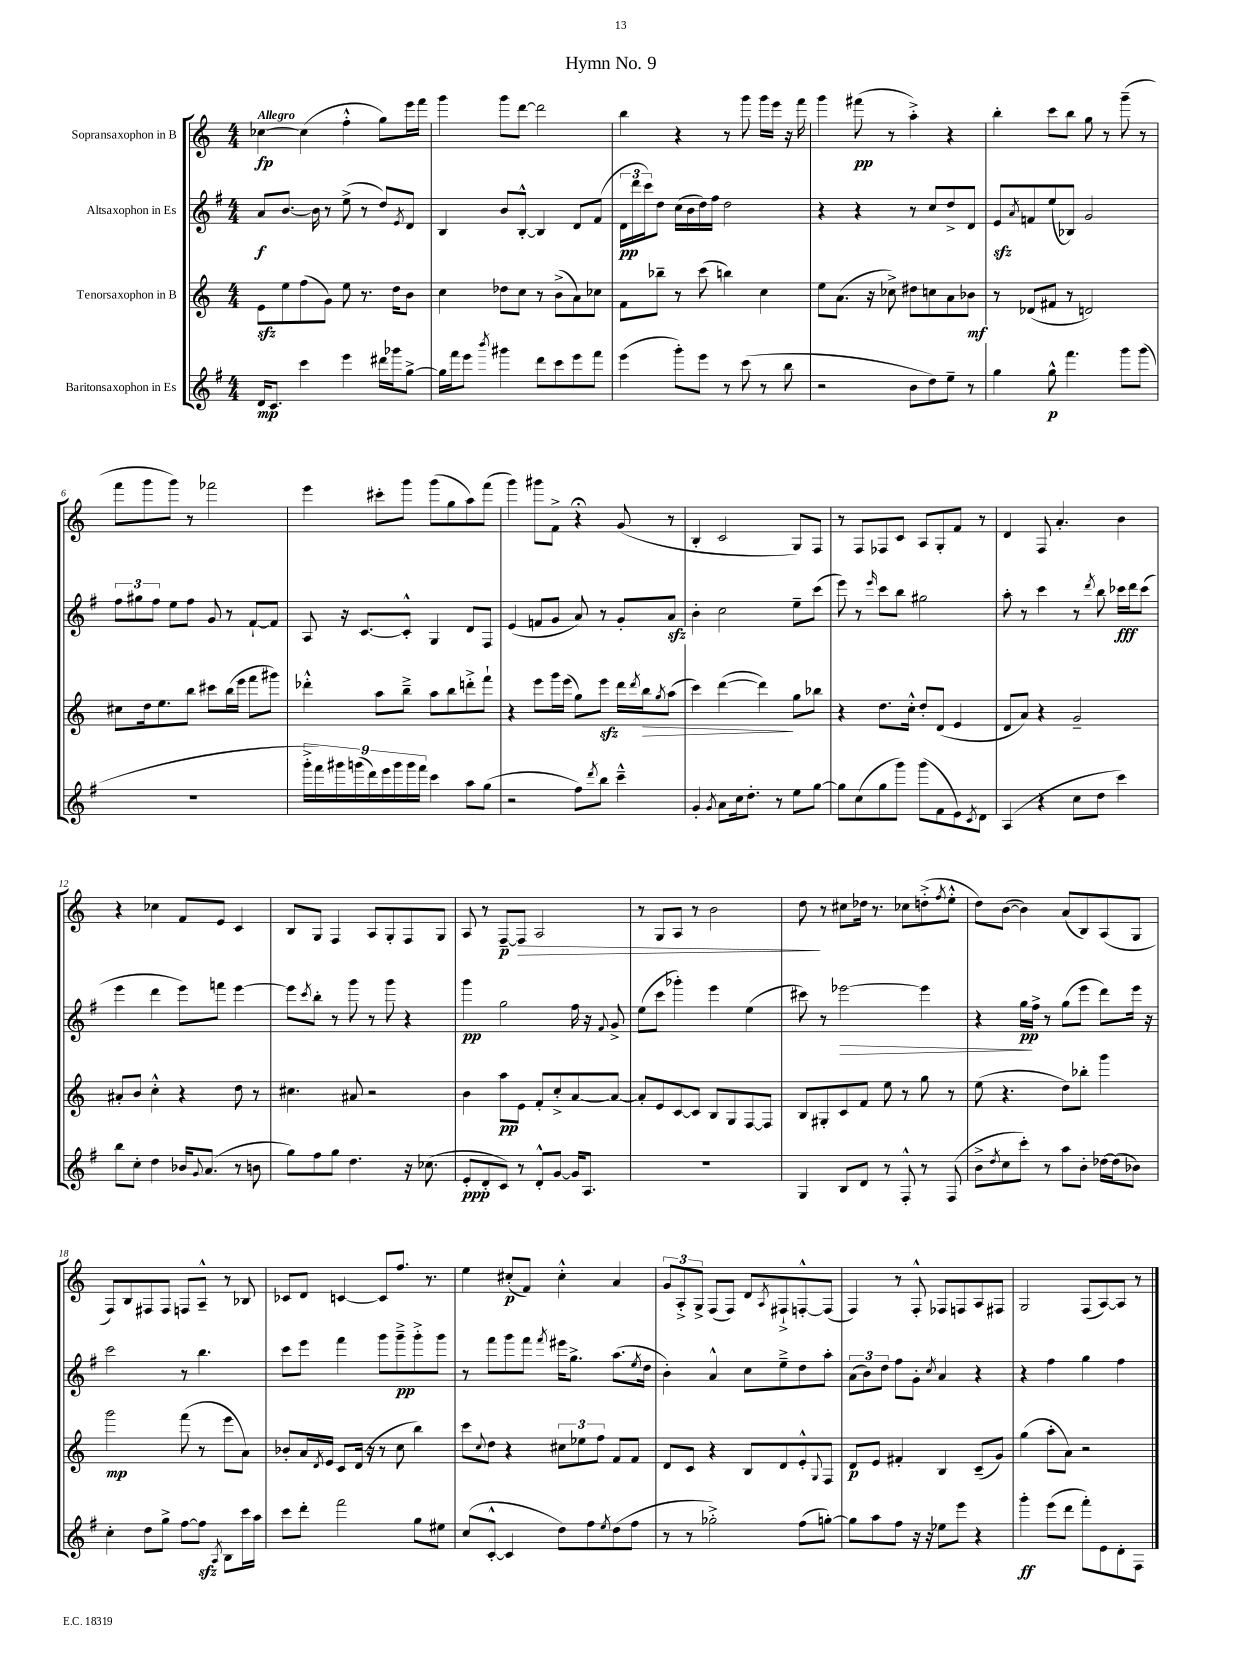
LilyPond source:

\header { title = "Hymn No. 9" }
<<
\new StaffGroup <<
\new Staff = "s0" \with { instrumentName = "Sopransaxophon in B" } {
    \clef treble \key c \major \numericTimeSignature \time 4/4 \tempo "Allegro"
    ces''4~\fp ces''4( f''4-.-^ g''8) e'''16 f'''16 |
    g'''4 g'''8 d'''8~ d'''2 |
    b''4 r4 r8 g'''8 g'''16 e'''16 r16 f'''16 |
    g'''4 fis'''8\pp( r8 a''4-.->) r4 |
    b''4-. c'''8 b''8 g''8 r8 g'''8--( r8 |
    f'''8 g'''8 g'''8) r8 fes'''2 |
    e'''4 cis'''8-. g'''8 g'''8( g''8 a''8) f'''8( |
    g'''4) gis'''8 f'8-> r4\fermata g'8( r8 |
    b4-. c'2 g8) f8 |
    r8 f8 fes8 c'8 a8 g8-. f'8 r8 |
    d'4 f8 a'4.-. b'4 |
    r4 ces''4 f'8 e'8 c'4 |
    b8 g8 f4 a8 g8-. f8 g8 |
    a8 r8 f8~--\p f8\> a2 |
    r8 g8 a8 r8 b'2 |
    d''8\! r8 cis''8 des''16 r8. ces''8 d''8-.->( \acciaccatura { f''8 } e''8-.-^ |
    d''8) b'8~( b'4) a'8( b8) a8( g8 |
    f8) b8 fis8 fis8 f8 a8---^ r8 bes8 |
    ces'8 d'8 c'4~ c'8 f''8. r8. |
    e''4 cis''8-.\p( f'8) cis''4-.-^ a'4 |
    \tuplet 3/2 { g'8 a8-.-> g8-> } f8( f8) d'8 \acciaccatura { a8 } fis8-!-> f8~-.-^ f8( |
    f4) r8 f8-.-^ fes8 f8 a8 fis8 |
    g2 f8( a8~) a8 r8 \bar "|." |
}
\new Staff = "s1" \with { instrumentName = "Altsaxophon in Es" } {
    \clef treble \key g \major \numericTimeSignature \time 4/4
    a'8\f b'8.~ b'16 r8 e''8->( r8 d''8) \acciaccatura { e'8 } d'8 |
    b4 b'8 b8~-.-^ b4 d'8 fis'8( |
    \tuplet 3/2 { d'16\pp d'''16 c'''16) } d''8 c''16( b'16 d''16) fis''16 d''2 |
    r4 r4 r8 c''8 d''8-> d'8 |
    e'8\sfz \acciaccatura { a'8 } f'8 e''8( bes8) g'2 |
    \tuplet 3/2 { fis''8 gis''8 fis''8 } e''8 fis''8 g'8 r8 fis'8~-! fis'8 |
    a8 r16 c'8.~ c'8-.-^ g4 d'8 fis8 |
    e'4( f'8 g'8 a'8) r8 g'8-. a'8\sfz |
    b'4-. c''2 e''8-- c'''8( |
    e'''8) r8 \grace { e'''16 } c'''8 b''8 gis''2 |
    a''8-. r8 c'''4 r8 \acciaccatura { d'''8 } b''8 ces'''16\fff d'''16 ces'''8( |
    e'''4 d'''4 e'''8) f'''8 e'''4~ |
    e'''8 \acciaccatura { c'''8 } b''8-. r8 g'''8 r8 g'''8 r4 |
    g'''4\pp g''2 fis''16 r16 \appoggiatura { fis'8 } g'8-> |
    e''8( c'''8 ges'''4-.) e'''4 e''4( |
    cis'''8) r8 ees'''2~\> ees'''4 |
    r4 g''16\pp\! fis''16-> r8 g''8( e'''8 d'''8) e'''16 r16 |
    c'''2 r8 b''4. |
    c'''8 e'''8 fis'''4 g'''8 g'''8--->\pp g'''8-.-> g'''8 |
    r8 fis'''8 g'''8 fis'''8 \acciaccatura { fis'''8 } eis'''16 g''8.-> a''8.( \acciaccatura { e''8 } d''16 |
    b'4-.) a'4-^ c''8 e''8---> d''8 a''8-. |
    \tuplet 3/2 { a'8( b'8) d''8 } fis''8 g'8-. \acciaccatura { c''8 } a'4 r4 |
    r4 fis''4 g''4 fis''4 \bar "|." |
}
\new Staff = "s2" \with { instrumentName = "Tenorsaxophon in B" } {
    \clef treble \key c \major \numericTimeSignature \time 4/4
    e'8\sfz e''8 f''8( g'8) e''8 r8. d''16 b'8 |
    c''4 des''8 c''8 r8 b'8->( a'8) ces''8 |
    f'8 bes''8-- r8 c'''8( b''4) c''4 |
    e''8 a'8.( r16 ces''8->) dis''8 c''8 a'8 bes'8\mf |
    r8 des'8( fis'8 r8 d'2) |
    cis''8 d''16 e''8. b''8 cis'''8 b''16( e'''16 f'''8 gis'''8) |
    des'''4-.-^ a''8 b''8---> a''8 b''8 d'''8-.-> f'''8-! |
    r4 e'''8 g'''16 e'''16( g''8) e'''8\sfz d'''16 \acciaccatura { d'''8 } b''16\> \acciaccatura { g''8 } a''8( |
    c'''4) d'''4~( d'''4\!) g''8 bes''8 |
    r4 d''8. c''16-.-^ d''8-. d'8( e'4 |
    d'8 a'8) r4 g'2-- |
    ais'8-. b'8 c''4-.-^ r4 d''8 r8 |
    cis''4. ais'8 r2 |
    b'4 a''8\pp e'8 f'8-. c''8-.-> a'8~ a'8~ |
    a'8-. e'8 c'8~ c'8 b8 g8 f8~ f8 |
    b8 gis8-. c'8 f'8 e''8 r8 g''8 r8 |
    e''8( r4. d''8) bes''8-. g'''4 |
    g'''2\mp f'''8( r8 e'''8 a'8) |
    bes'8-. a'16 \acciaccatura { d'8 } e'16 c'8 d'16( r16 r8 c''8 b''4) |
    c'''8 \appoggiatura { c''8 } d''8 r4 \tuplet 3/2 { cis''8 ees''8 f''8 } f'8 f'8 |
    d'8 c'8 r4 b8 d'8 e'8-.-^ \appoggiatura { g8 } f8 |
    d'8\p e'8 fis'4-. b4 c'8--( g'8) |
    g''4( a''8-. a'8) r2 \bar "|." |
}
\new Staff = "s3" \with { instrumentName = "Baritonsaxophon in Es" } {
    \clef treble \key g \major \numericTimeSignature \time 4/4
    d'16\mp c'8. c'''4 e'''4 dis'''16 ges'''16 g''8~-> |
    g''16 fis'''16 e'''8 \acciaccatura { b'''8 } gis'''4 d'''8 c'''8 e'''8 fis'''8 |
    e'''4( g'''8-.) e'''8 r8 c'''8( r8 b''8 |
    r2 b'8 d''8) e''8-- r8 |
    g''4 g''8-^\p fis'''4. g'''8 g'''8( |
    R1 |
    \tuplet 9/8 { g'''16-.-> fis'''16) gis'''16 g'''16( d'''16) e'''16 g'''16 g'''16 fis'''16 } c'''4 a''8 g''8( |
    r2 fis''8) \acciaccatura { d'''8 } b''8 c'''4---^ |
    g'4-. \acciaccatura { g'8 } a'8 c''16 d''8.-. r8 e''8 g''8~ |
    g''8 c''8( g''8 g'''8) g'''8( fis'8 e'8) \acciaccatura { c'8 } d'8 |
    a4( r4 c''8 d''8 c'''4) |
    b''8 c''8-. d''4 bes'16 \appoggiatura { g'8 } a'8.( r8 b'8 |
    g''8) fis''8 g''8 d''4. r16 ces''8.( |
    e'8-.\ppp d'8-. c'8) r8 d'8-.-^ g'8~ g'16 a8. |
    R1 |
    g4 b8 d'8 r8 fis8-.-^ r8 fis8( |
    b'8-> \acciaccatura { d''8 } c''8 c'''8-.) r8 a''8 b'8-. des''16~ des''16( bes'8) |
    c''4-. d''8 g''8-> fis''8~ fis''8\sfz \acciaccatura { a8 } b8 c'''16 a''16 |
    c'''8 d'''8-. fis'''2 g''8 eis''8 |
    c''8( c'8~-.-^ c'4 d''8) fis''8 \acciaccatura { e''8 } d''8( fis''8 |
    r8 r8 ges''2-.->) fis''8( g''8~-.) |
    g''8 a''8 fis''8 r16 r16 ees''8 e'''8 r4 |
    g'''4-.\ff e'''8( d'''8 fis'''8-.) e'8 d'8-. fis8 \bar "|." |
}
>>
>>
